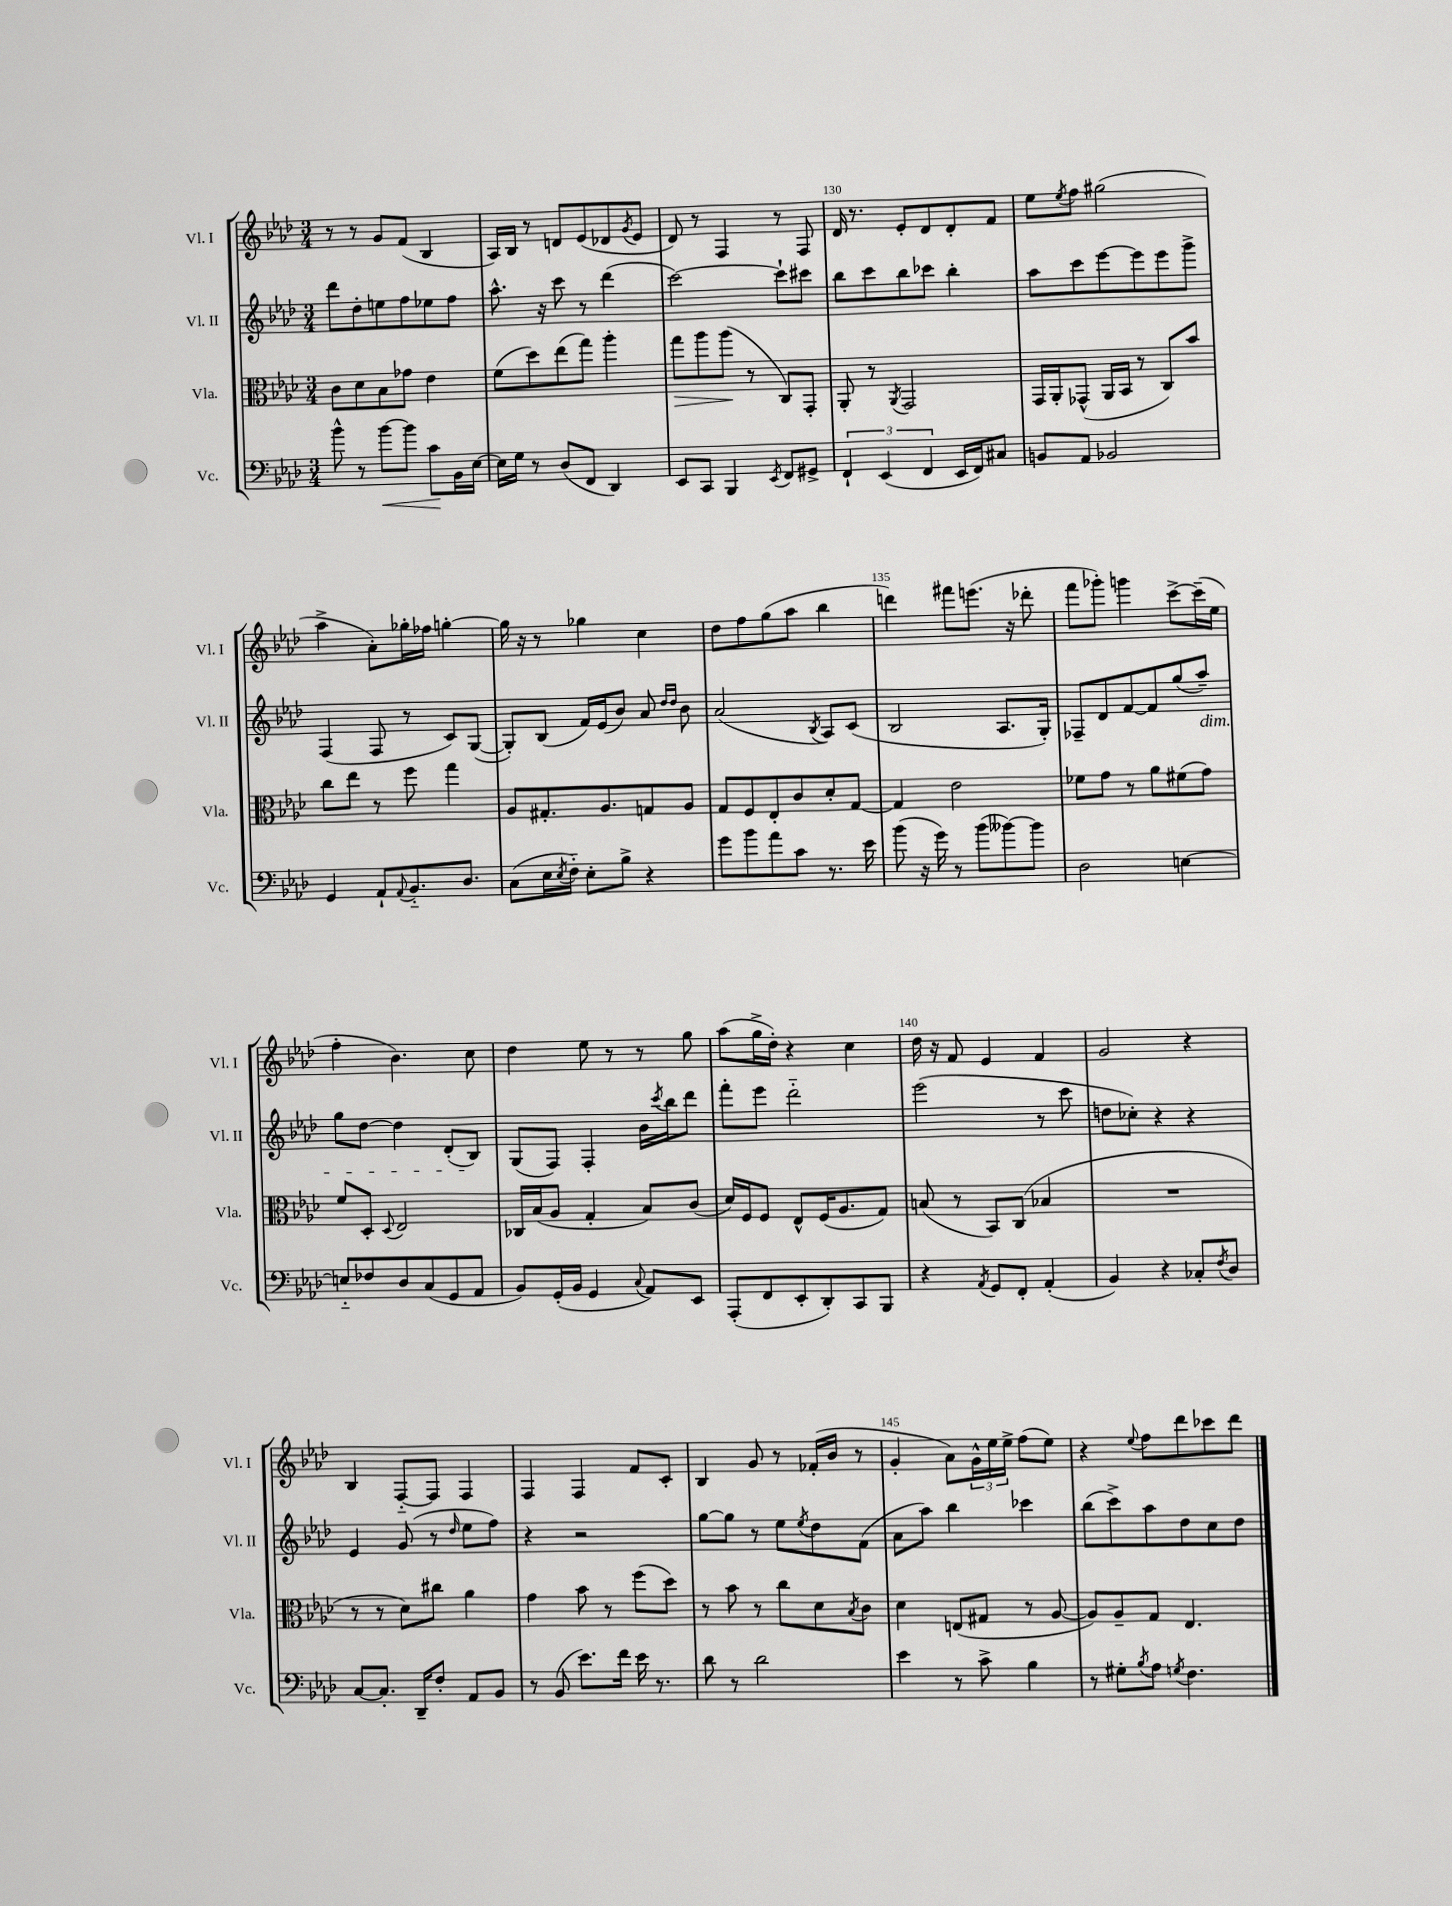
<<
\new StaffGroup <<
\new Staff = "s0" \with { instrumentName = "Vl. I" shortInstrumentName = "Vl. I" } {
    \clef treble \key aes \major \numericTimeSignature \time 3/4
    r8 r8 g'8 f'8( bes4 |
    aes16) bes16 r8 d'8 ees'8( des'8 \acciaccatura { g'8 } ees'8 |
    des'8) r8 f4 r8 f8 |
    des'16 r8. ees'8-. des'8 des'8-. f'8 |
    ees''8 \acciaccatura { ees''8 } f''8 gis''2( |
    aes''4-> aes'8-.) ges''16-. fes''16 g''4~-. |
    g''16 r16 r8 ges''4 c''4 |
    des''8 f''8 g''8( aes''8 bes''4 |
    d'''4) fis'''8 e'''8.( r16 des'''8-. |
    f'''8 ges'''8-.) g'''4 c'''8~-> c'''16--( ees''16 |
    f''4-. bes'4.) c''8 |
    des''4 ees''8 r8 r8 g''8 |
    aes''8( g''16-> des''16-.) r4 c''4 |
    des''16 r16 f'8 ees'4 f'4 |
    g'2 r4 |
    bes4 f8~-_ f8 f4 |
    f4 f4 f'8 c'8-. |
    bes4 g'8 r8 fes'16-.( bes'16 r8 |
    g'4-. aes'8) \tuplet 3/2 { g'16-^ ees''16 ees''16-> } f''8( ees''8) |
    r4 \appoggiatura { ees''8 } f''8 des'''8 ces'''8 des'''8 \bar "|." |
}
\new Staff = "s1" \with { instrumentName = "Vl. II" shortInstrumentName = "Vl. II" } {
    \clef treble \key aes \major \numericTimeSignature \time 3/4
    des'''8 des''8-. e''8 f''8 ees''8 f''8 |
    aes''8.-^ r16 c'''8 r8 des'''4( |
    c'''2~) c'''8-! cis'''8 |
    bes''8 c'''8 bes''8 ces'''8 bes''4-. |
    aes''8 c'''8 ees'''8~ ees'''8 ees'''8 g'''8-> |
    f4( f8 r8 c'8) g8~( |
    g8-.) bes8( f'16) ees'16( bes'8) aes'8 \grace { des''16 des''16 } bes'8 |
    aes'2( \acciaccatura { bes8 } aes8) c'8( |
    bes2 aes8. g16-.) |
    fes8-- des'8 f'8~ f'8 g''8( aes''8--\dim) |
    g''8 des''8~ des''4 des'8-.( bes8\!) |
    g8( f8) f4-. bes'16 \acciaccatura { c'''8 } bes''16 des'''8 |
    f'''8-. ees'''8 des'''2-_ |
    ees'''2( r8 c'''8 |
    d''8 ces''8-.) r4 r4 |
    ees'4 g'8( r8 \grace { des''16 } ees''8 f''8) |
    r4 r2 |
    g''8~ g''8 r8 ees''8 \acciaccatura { ees''8 } des''8 f'8( |
    aes'8 aes''8) bes''4 ces'''4 |
    bes''8( c'''8->) aes''8 des''8 c''8 des''8 \bar "|." |
}
\new Staff = "s2" \with { instrumentName = "Vla." shortInstrumentName = "Vla." } {
    \clef alto \key aes \major \numericTimeSignature \time 3/4
    c'8 des'8 bes8 ges'8 ees'4 |
    f'8( des''8) ees''8( g''8) aes''4-. |
    g''8\> aes''8 aes''8\!( r8 c8) g,8-. |
    aes,8-. r8 \acciaccatura { aes,8 } g,2 |
    g,16 aes,16-. ges,8-^( aes,16 bes,16 r8 c8) bes'8 |
    c''8 ees''8 r8 f''8 g''4 |
    aes8 gis8.-. aes8. g8 aes8 |
    g8 f8 ees8-. c'8 des'8-. g8~ |
    g4 ees'2 |
    fes'8 g'8 r8 aes'8 fis'8( g'8) |
    f'8 des8-. \appoggiatura { des8 } ees2 |
    ces16 bes16( aes8 g4-. bes8) c'8( |
    des'16) f16 f8 ees8-^ f16( aes8. g8) |
    b8( r8 bes,8) c8( bes4 |
    R2. |
    r8 r8 des'8) cis''8 aes'4 |
    g'4 bes'8 r8 f''8( des''8) |
    r8 bes'8 r8 c''8 des'8 \acciaccatura { bes8 } c'8 |
    des'4 e8( gis8 r8 aes8~ |
    aes8) aes8-- g8 ees4. \bar "|." |
}
\new Staff = "s3" \with { instrumentName = "Vc." shortInstrumentName = "Vc." } {
    \clef bass \key aes \major \numericTimeSignature \time 3/4
    bes'8-^ r8 bes'8~\< bes'8 c'8\! bes,16 ees16~ |
    ees16 g16 r8 des8( f,8 des,4) |
    ees,8 c,8 bes,,4 \acciaccatura { ees,8 } f,8 gis,8-> |
    \tuplet 3/2 { f,4-! ees,4( f,4 } ees,16 f,16) cis8 |
    b,8 aes,8 bes,2 |
    g,4 aes,8-! \appoggiatura { aes,8 } bes,8.-_ des8. |
    c8( ees16 \acciaccatura { ees8 } f16-_) ees8-. bes8-> r4 |
    g'8 bes'8 aes'8 c'8 r8. ees'16 |
    bes'8( r16 g'16) r8 bes'8( beses'8~) beses'8 |
    des2 e4~ |
    e8-_ fes8 des8 c8( g,8 aes,8 |
    bes,8) g,16-.( bes,16 g,4 \appoggiatura { c8 } aes,8) ees,8 |
    aes,,8-.( f,8 ees,8-. des,8-.) c,8 bes,,8 |
    r4 \acciaccatura { aes,8 } g,8 f,8-. aes,4-.( |
    bes,4) r4 ces8-. \acciaccatura { f8 } des8 |
    c8~ c8.-. des,16-- f8-. aes,8 bes,8 |
    r8 bes,8( ees'8.) f'16 ees'16 r8. |
    des'8 r8 des'2 |
    ees'4 r8 c'8-> bes4 |
    r8 gis8-. \acciaccatura { bes8 } aes8 \acciaccatura { g8 } f4. \bar "|." |
}
>>
>>
\layout { \context { \Score currentBarNumber = #127 \override BarNumber.break-visibility = ##(#f #t #t) barNumberVisibility = #(every-nth-bar-number-visible 5) } }
